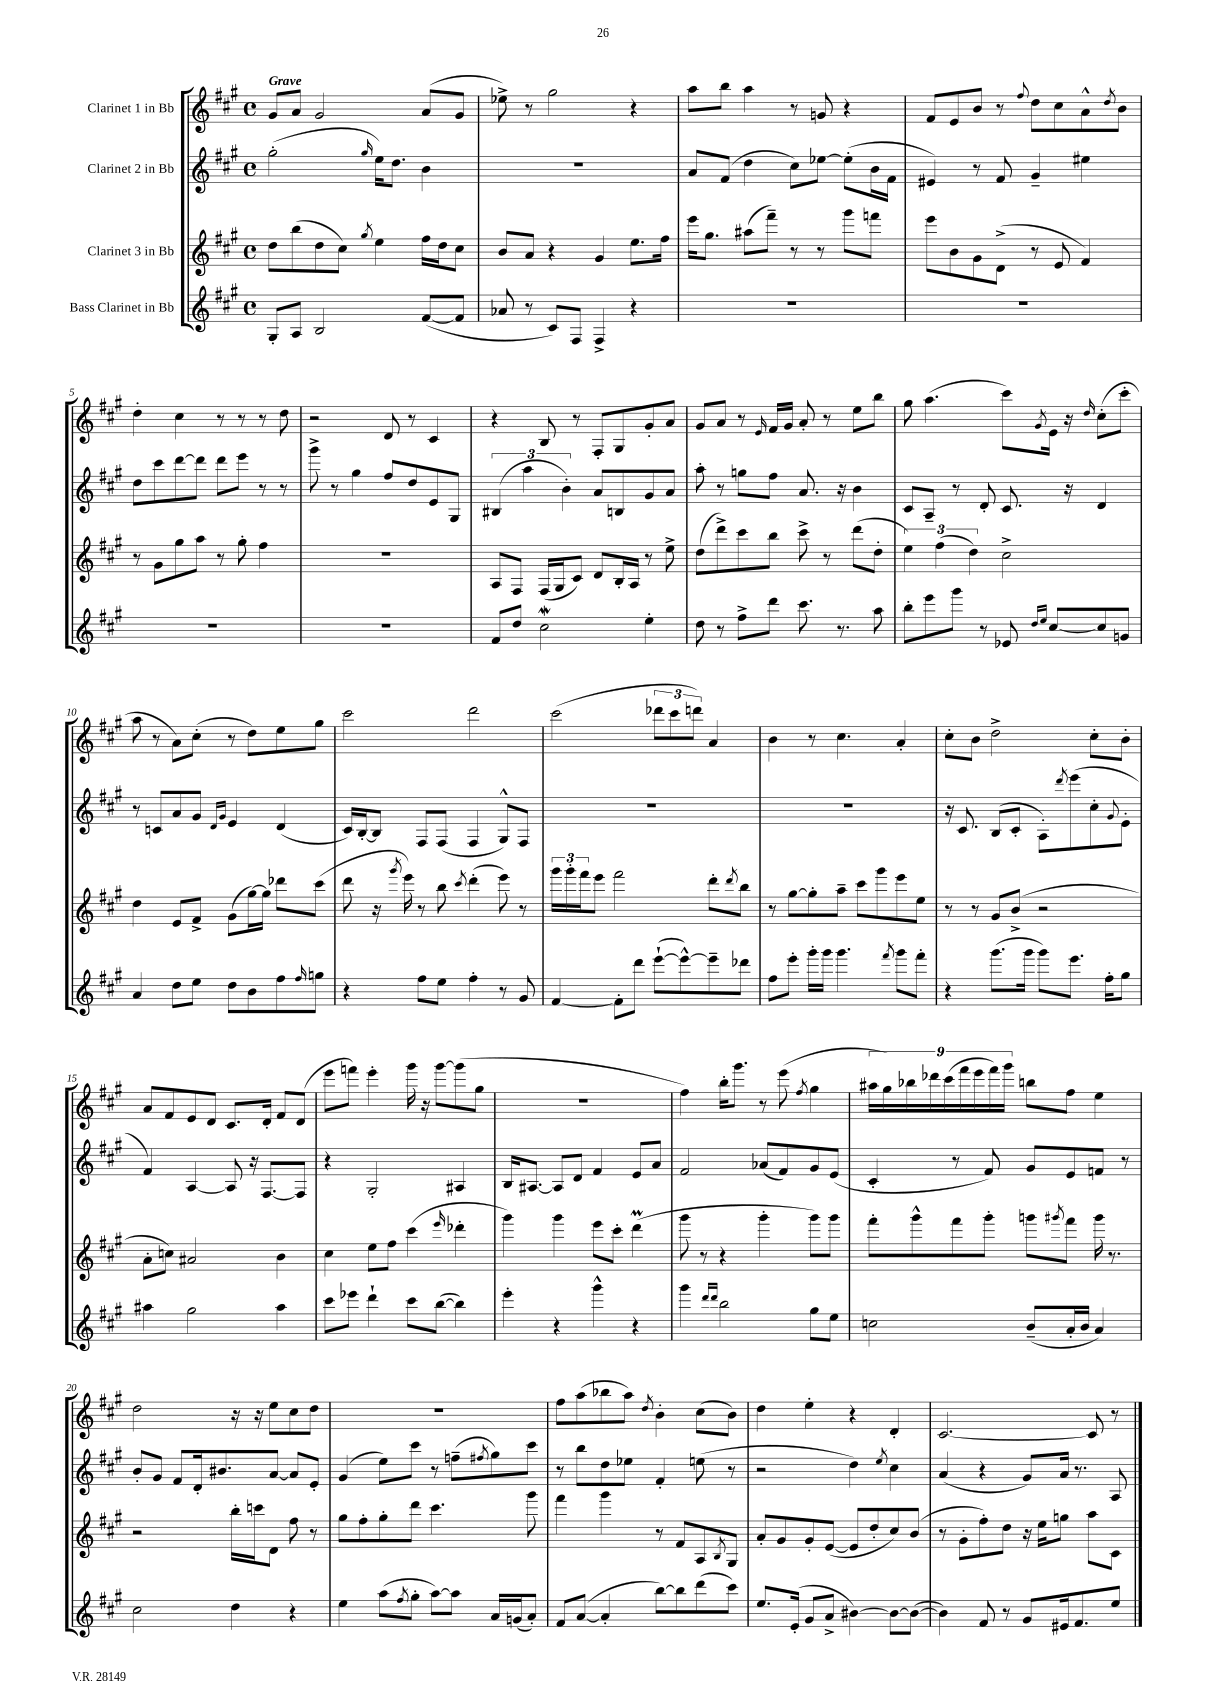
<<
\new StaffGroup <<
\new Staff = "s0" \with { instrumentName = "Clarinet 1 in Bb" } {
    \clef treble \key a \major \defaultTimeSignature \time 4/4 \tempo "Grave"
    gis'8 a'8 gis'2 a'8( gis'8 |
    ees''8->) r8 gis''2 r4 |
    a''8 b''8 a''4 r8 g'8 r4 |
    fis'8 e'8 b'8 r8 \appoggiatura { fis''8 } d''8 cis''8 a'8-^ \acciaccatura { d''8 } b'8 |
    d''4-. cis''4 r8 r8 r8 d''8 |
    r2 d'8 r8 cis'4 |
    r4 b8 r8 fis8-. gis8 gis'8-. a'8 |
    gis'8 a'8 r8 \grace { e'16 } fis'16 gis'16 a'8-. r8 e''8 b''8 |
    gis''8 a''4.( cis'''8) \acciaccatura { gis'8 } e'16 r16 \grace { d''16 } cis''8-.( cis'''8-. |
    a''8 r8 a'8) cis''8-.( r8 d''8) e''8 gis''8 |
    cis'''2 d'''2 |
    cis'''2( \tuplet 3/2 { des'''8 cis'''8 d'''8) } a'4 |
    b'4 r8 cis''4. a'4-. |
    cis''8-. b'8 d''2-> cis''8-. b'8-. |
    a'8 fis'8 e'8 d'8 cis'8. d'16-. fis'8 d'8( |
    e'''8 f'''8) e'''4-. gis'''16 r16 gis'''8~ gis'''8( gis''8 |
    R1 |
    fis''4) b''16-. gis'''8. r8 e'''8( \acciaccatura { fis''8 } gis''4 |
    \tuplet 9/8 { ais''16 gis''16) bes''16 des'''16 cis'''16( fis'''16 e'''16 fis'''16) gis'''16 } b''8 fis''8 e''4 |
    d''2 r16 r16 e''8 cis''8 d''8 |
    R1 |
    fis''8 a''8( bes''8 a''8) \acciaccatura { d''8 } b'4-. cis''8( b'8) |
    d''4 e''4-. r4 d'4-. |
    cis'2.~ cis'8 r8 \bar "|." |
}
\new Staff = "s1" \with { instrumentName = "Clarinet 2 in Bb" } {
    \clef treble \key a \major \defaultTimeSignature \time 4/4
    gis''2-.( \grace { gis''16 } e''16) d''8. b'4 |
    R1 |
    a'8 fis'8( d''4 cis''8) ees''8~ ees''8-.( b'16 fis'16 |
    eis'4) r8 fis'8 gis'4-- eis''4 |
    d''8 cis'''8 d'''8~ d'''8 d'''8 e'''8 r8 r8 |
    gis'''8-> r8 gis''4 fis''8 d''8 e'8 gis8 |
    \tuplet 3/2 { bis4( a''4 b'4-.) } a'8 b8 gis'8 a'8 |
    a''8-. r8 g''8 fis''8 a'8. r16 b'4 |
    cis'8 a8-- r8 d'8-. cis'8. r16 d'4 |
    r8 c'8 a'8 gis'8 \grace { d'16 gis'16 } e'4 d'4( |
    cis'16) b16~-. b8 fis8 fis8( fis4 gis8-^) fis8 |
    R1 |
    R1 |
    r16 cis'8. b8( cis'8-. a8-.) \acciaccatura { d'''8 } e'''8( cis''8-. \appoggiatura { gis'8 } e'8-. |
    fis'4) a4~ a8 r16 fis8.~ fis8 |
    r4 gis2-. ais4 |
    b16 ais8.~ ais8 d'8 fis'4 e'8 a'8 |
    fis'2 aes'8( fis'8) gis'8 e'8( |
    cis'4-. r8 fis'8) gis'8 e'8 f'8 r8 |
    b'8-. gis'8 fis'8 d'16-. bis'8. a'8~ a'8 e'8-. |
    gis'4( e''8) cis'''8 r8 f''8--( \acciaccatura { fis''8 } gis''8) cis'''8 |
    r8 b''8 d''8 ees''8 fis'4-. e''8( r8 |
    r2 d''4) \acciaccatura { e''8 } cis''4 |
    a'4( r4 gis'8) a'16 r8. a8 \bar "|." |
}
\new Staff = "s2" \with { instrumentName = "Clarinet 3 in Bb" } {
    \clef treble \key a \major \defaultTimeSignature \time 4/4
    d''8 b''8( d''8 cis''8) \acciaccatura { gis''8 } e''4 fis''16 d''16 cis''8 |
    b'8 a'8 r4 gis'4 e''8. fis''16 |
    e'''16 gis''8. ais''8( fis'''8--) r8 r8 gis'''8 f'''8 |
    e'''8 b'8 gis'8 d'8->( r8 e'8 fis'4) |
    r8 gis'8 gis''8 a''8 r8 gis''8-. fis''4 |
    R1 |
    a8 fis8 fis16( gis16 cis'8) d'8 b16-. a16 r8 e''8-> |
    d''8( d'''8->) cis'''8 b''8 cis'''8-> r8 d'''8( d''8-. |
    \tuplet 3/2 { e''4) fis''4( d''4) } cis''2-> |
    d''4 e'8 fis'8-> gis'8( gis''16~) gis''16 des'''8 cis'''8( |
    d'''8 r16 \acciaccatura { gis'''8 } e'''16) r8 b''8 \acciaccatura { cis'''8 } d'''4-.( e'''8) r8 |
    \tuplet 3/2 { gis'''16 gis'''16-. fis'''16 } e'''8 fis'''2 d'''8-. \acciaccatura { d'''8 } b''8 |
    r8 gis''8~ gis''8-. a''8-- cis'''8 gis'''8 e'''8 e''8 |
    r8 r8 gis'8 b'8->( r2 |
    a'8-. c''8) ais'2 b'4 |
    cis''4 e''8 fis''8 cis'''4( \grace { e'''16 } des'''4-. |
    gis'''4) gis'''4 e'''8 cis'''8-. d'''4\prall( |
    gis'''8 r8 r4 gis'''4-. gis'''8) gis'''8 |
    fis'''8-. gis'''8-^ fis'''8 gis'''8-. g'''8 \acciaccatura { gis'''8 } fis'''8 gis'''16 r8. |
    r2 b''16-. c'''16 d'8 fis''8 r8 |
    gis''8 fis''8-. gis''8-. d'''8 cis'''4. gis'''8 |
    fis'''4 gis'''4 r8 fis'8 a8 \acciaccatura { b8 } gis8 |
    a'8-. gis'8 gis'8-. e'8~( e'8 d''8-. cis''8) b'8( |
    r8 gis'8-. fis''8-.) d''8 r16 e''16 g''8 a''8 cis'8 \bar "|." |
}
\new Staff = "s3" \with { instrumentName = "Bass Clarinet in Bb" } {
    \clef treble \key a \major \defaultTimeSignature \time 4/4
    gis8-. a8 b2 fis'8~( fis'8 |
    aes'8 r8 cis'8) fis8 fis4-> r4 |
    R1 |
    R1 |
    R1 |
    R1 |
    fis'8 d''8 cis''2\mordent e''4-. |
    d''8 r8 fis''8-> d'''8 cis'''8. r8. a''8 |
    b''8-. e'''8 gis'''8 r8 ees'8 \grace { d''16 e''16 } cis''8~ cis''8 g'8 |
    a'4 d''8 e''8 d''8 b'8 fis''8 \grace { fis''16 } g''8 |
    r4 fis''8 e''8 fis''4-. r8 gis'8 |
    fis'4~ fis'8-. d'''8 e'''8~-!( e'''8~-^) e'''8-- des'''8 |
    fis''8 e'''8-. gis'''16-. gis'''16 gis'''4. \acciaccatura { fis'''8 } gis'''8 fis'''8-. |
    r4 gis'''8.( gis'''16 gis'''8) e'''8. fis''16-. gis''8 |
    ais''4 gis''2 ais''4 |
    cis'''8 ees'''8 d'''4-! cis'''8 b''8~( b''4) |
    e'''4-. r4 gis'''4-^ r4 |
    gis'''4 \grace { d'''16 d'''16 } b''2 gis''8 e''8 |
    c''2 b'8--( a'16-. b'16 a'4) |
    cis''2 d''4 r4 |
    e''4 a''8( \acciaccatura { fis''8 } gis''8-. a''8~) a''8 a'16 g'16( a'8-.) |
    fis'8 a'8~( a'4-. b''8~) b''8 d'''8( cis'''8) |
    e''8. e'16-.( gis'8 a'8-> bis'4~) bis'8~ bis'8~( |
    bis'4) fis'8 r8 gis'8 eis'16 fis'8. e''8 \bar "|." |
}
>>
>>
